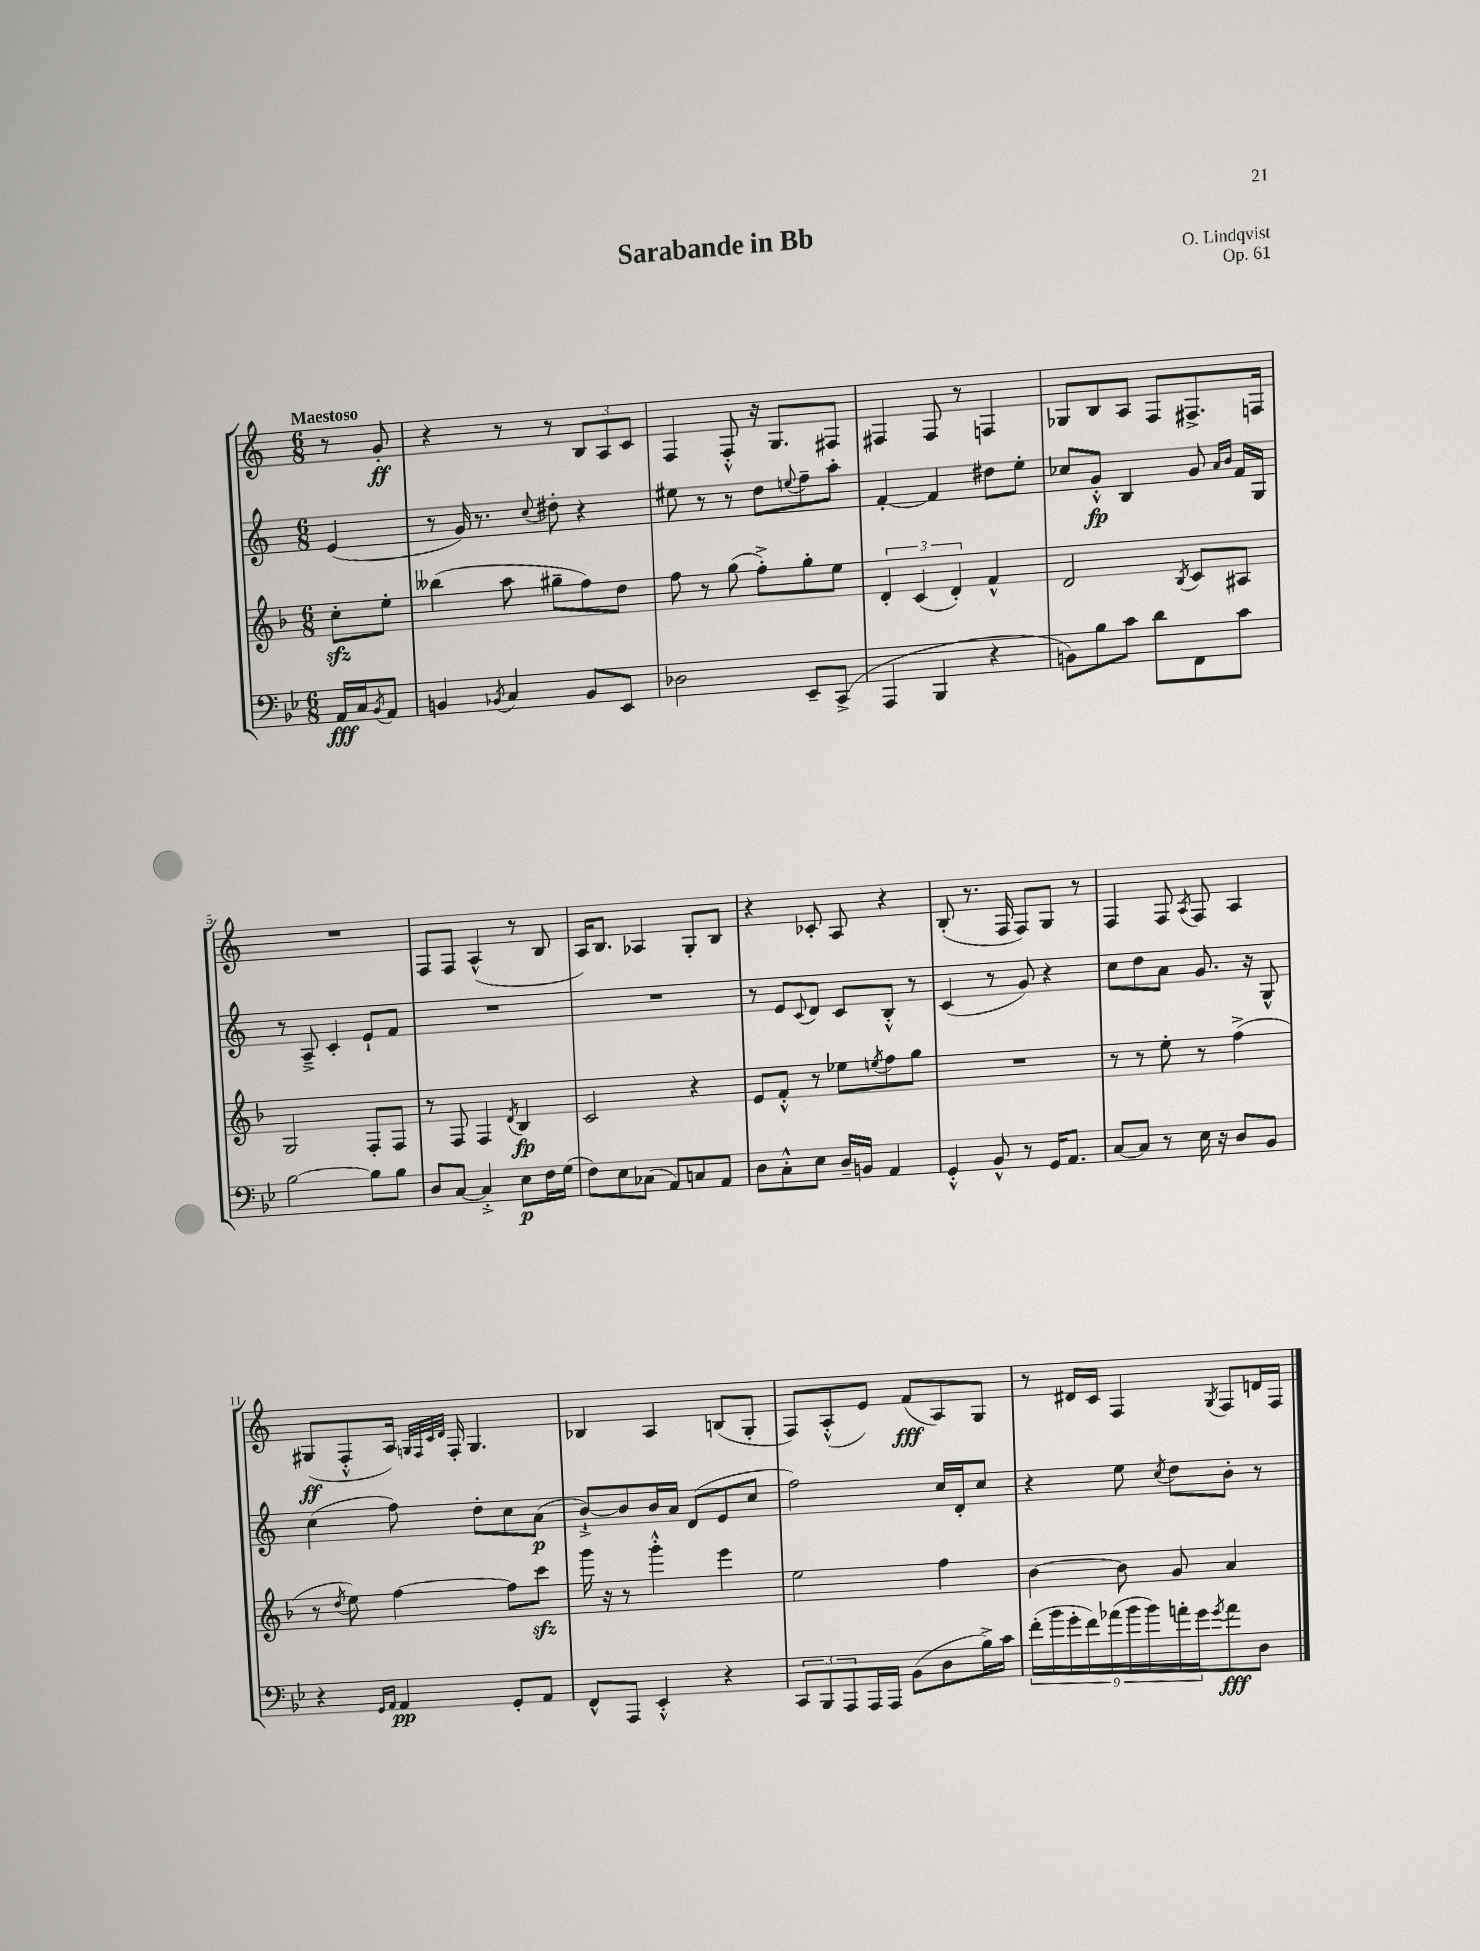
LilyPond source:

\header { title = "Sarabande in Bb" composer = "O. Lindqvist" opus = "Op. 61" }
<<
\new StaffGroup <<
\new Staff = "s0" {
    \clef treble \key c \major \numericTimeSignature \time 6/8 \partial 4 \tempo "Maestoso"
    r8 g'8-.\ff |
    r4 r8 r8 \tuplet 3/2 { b8 a8 c'8 } |
    f4 f8-.-^ r16 g8. fis8 |
    fis4 fis8 r8 f4 |
    ges8 b8 a8 f8 fis8.-> f16 |
    R2. |
    f8 f8 a4-^( r8 b8 |
    a16) b8. aes4 g8-. b8 |
    r4 ces'8-. a8 r4 |
    b8-.( r8. f16 f8) g8 r8 |
    f4 f8 \acciaccatura { a8 } f8 a4 |
    gis8\ff( f8-.-^ a16) \grace { g32 f32 c'32 d'32 } f16-. g4. |
    bes4 a4 b8( g8-. |
    f8) a8-.-^( e'8) f'8\fff( a8) g8 |
    r8 dis'16 c'16 f4 \acciaccatura { g8 } f8 d'16 f16 \bar "|." |
}
\new Staff = "s1" {
    \clef treble \key c \major \numericTimeSignature \time 6/8 \partial 4
    e'4( |
    r8 g'16) r8. \appoggiatura { c''8 } dis''8-. r4 |
    eis''8 r8 r8 d''8 \appoggiatura { e''8 } f''8-- a''8-. |
    f'4~-. f'4 dis''8 e''8-. |
    ces''8 g'8-.-^\fp b4 g'8 \grace { a'16 b'16 } f'16 g16 |
    r8 a8---> c'4-. e'8-! f'8 |
    R2. |
    R2. |
    r8 e'8 \appoggiatura { c'8 } d'8 c'8 b8-.-^ r8 |
    c'4( r8 g'8) r4 |
    c''8 d''8 a'8 g'8. r16 g8-^ |
    c''4( f''8) d''8-. c''8 a'8\p( |
    b'8~-!->) b'8 b'16 a'16 d'8( e'8 c''8 |
    f''2) c''16 d'16-. c''8 |
    r4 e''8 \acciaccatura { c''8 } d''8 b'8-. r8 \bar "|." |
}
\new Staff = "s2" {
    \clef treble \key f \major \numericTimeSignature \time 6/8 \partial 4
    c''8-.\sfz e''8-. |
    beses''4( a''8 gis''8-- f''8) d''8 |
    f''8 r8 g''8( f''8-.->) g''8-. e''8 |
    \tuplet 3/2 { d'4-. c'4( d'4-.) } f'4-^ |
    d'2 \acciaccatura { bes8 } c'8 ais8 |
    g2 f8-. f8 |
    r8 f8 f4 \acciaccatura { d'8 } bes4\fp |
    c'2 r4 |
    e'8 f'8-.-^ r8 ees''8 \acciaccatura { e''8 } f''8 g''8 |
    R2. |
    r8 r8 e''8-. r8 f''4->( |
    r8 \acciaccatura { d''8 } e''8) f''4~ f''8 c'''8\sfz |
    g'''16 r16 r8 g'''4-.-^ e'''4 |
    e''2 f''4 |
    bes'4~ bes'8 g'8 a'4 \bar "|." |
}
\new Staff = "s3" {
    \clef bass \key bes \major \numericTimeSignature \time 6/8 \partial 4
    a,16\fff c16 \acciaccatura { bes,8 } a,8 |
    b,4 \acciaccatura { bes,8 } c4 bes,8 ees,8 |
    des2 ees,8-- c,8->( |
    a,,4 bes,,4 r4 |
    b,8) bes8 c'8 d'8 f,8 c'8 |
    bes2~ bes8 bes8 |
    d8 c8~ c4-.-> ees8\p f16 g16( |
    f8) ees8 ces8( a,8) c8 a,8 |
    d8 c8-.-^ ees8 d16-- b,16 a,4 |
    g,4-.-^ bes,8-^ r8 g,16 a,8. |
    c8~ c8 r8 ees16 r16 d8 bes,8 |
    r4 \grace { g,16 a,16 } a,4\pp g,8-. a,8 |
    f,8-^ a,,8 ees,4-.-^ r4 |
    \tuplet 3/2 { c,8 bes,,8 a,,8 } a,,16 a,,16 bes,8( d8 bes16->) c'16 |
    \tuplet 9/8 { f'16-.( bes'16 g'16-. f'16) aes'16( bes'16 bes'16) a'16-. g'16 } \acciaccatura { g'8 } a'8\fff d8 \bar "|." |
}
>>
>>
